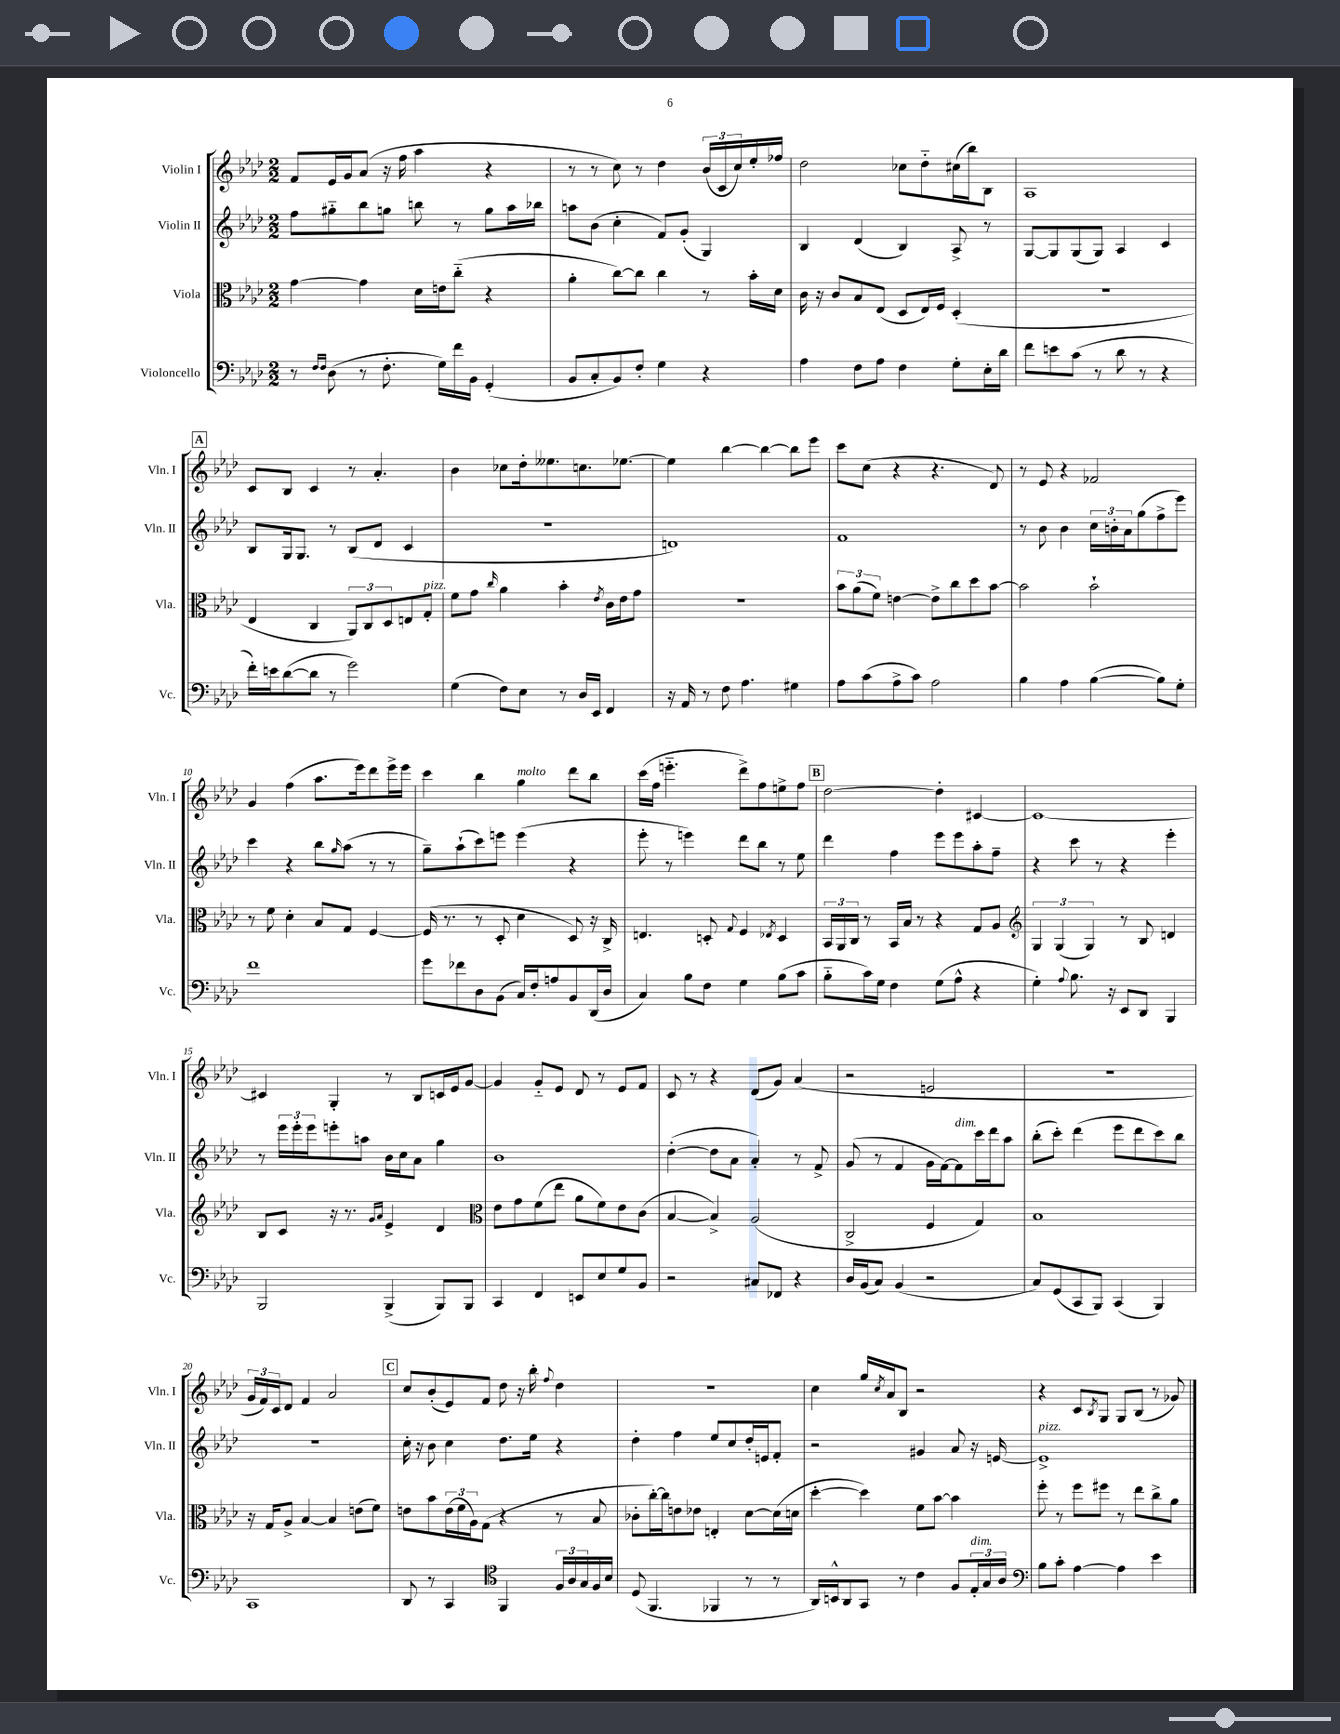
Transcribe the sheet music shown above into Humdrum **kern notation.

**kern	**kern	**kern	**kern
*part4	*part3	*part2	*part1
*staff4	*staff3	*staff2	*staff1
*I"Violoncello	*I"Viola	*I"Violin II	*I"Violin I
*I'Vc.	*I'Vla.	*I'Vln. II	*I'Vln. I
*clefF4	*clefC3	*clefG2	*clefG2
*k[b-e-a-d-]	*k[b-e-a-d-]	*k[b-e-a-d-]	*k[b-e-a-d-]
*M2/2	*M2/2	*M2/2	*M2/2
=1	=1	=1	=1
8r	[4g\	8ff\L	8f/L
16qqF/LL	.	.	.
16qqF/JJ	.	.	.
(8D-\	.	8gg#X\	16e-/L
.	.	.	16g/J
8r	4g\]	8bb-\	(8a-/J
8.F'\	.	8ggn\J	16r
.	.	.	16ff\
.	16d-\LL	8bbn\	4aa-\
16G\LL)	16en\J	.	.
16f\	(8cc\J	8r	.
16BB-\JJ	.	.	.
(4GG'/	4r	8gg\L	4r
.	.	16aa-\L	.
.	.	16bb-X\JJ	.
=2	=2	=2	=2
8BB-/L	4a-'\	8aan\L	8r
8C'/	.	(8b-\J	8r
8BB-/)	[8cc\L)	4cc'\	8cc\)
8F'/J	8cc\J]	.	8r
4G\	4cc\	8f/L)	4dd-\
.	.	(8g'/J	.
4r	8r	4G/)	(24b-/LL
.	.	.	24c/
.	.	.	24cc/)
.	16b-'\LL	.	16ee-'/
.	16d-\JJ	.	16ff-X/JJ
=3	=3	=3	=3
4A-\	16c\	4B-/	2dd-\
.	16r	.	.
.	8c/L	.	.
8F\L	8B-/	(4d-/	.
8A-\J	(8E-/J	.	.
4F\	8D-/L	4B-/)	8cc-X\L
.	16E-/L)	.	8dd-\
.	16F/JJ	.	.
8G'\L	(4D-'/	8A-^/	(16cc#X\L
.	.	.	16bb-\J)
16E-'\L	.	8r	8B-\J
16d-\JJ	.	.	.
=4	=4	=4	=4
8f\L	1r	[8G/L	1A-
8en\	.	8G/]	.
(8c\J	.	(8G/	.
8r	.	8G/J)	.
8d-\	.	4A-/	.
8r	.	.	.
4r	.	4c/	.
!!LO:LB:g=z
!!LO:REH:place=s1:t=A
=5	=5	=5	=5
16f'\LL)	4E-/	8B-/L	8c/L
16en\J	.	.	.
([8d-\	.	16G/k	8B-/J
.	.	8.G/J	.
8d-\J]	4C/	.	4c/
8r	.	8r	.
2g\)	12AA-/L)	(8B-/L	8r
.	12C/	.	.
.	.	8d-/J	4.a-'/
.	12D-/	.	.
.	8En/	4c/	.
!	!LO:TX:a:i:t=pizz.	!	!
.	8G'/J	.	.
=6	=6	=6	=6
(4G\	8f\L	1r	4b-\
.	8g\J	.	.
.	16qqcc/	.	.
8F\L)	4a-\	.	8cc-X\L
8E-\J	.	.	16dd-'\k
.	.	.	8.ee--X\
8r	4b-'\	.	.
16D-/LL	.	.	8.ccn\
16EE-/JJ	.	.	.
.	8qe-/	.	.
4FF/	16c\LL	.	.
.	16e-\J	.	[8.ee-X\J
.	8g\J	.	.
=7	=7	=7	=7
16r	1r	1dn)	4ee-\]
16AA-/	.	.	.
8r	.	.	.
8F\	.	.	[4bb-\
4.A-\	.	.	.
.	.	.	4bb-\_
4G#X\	.	.	8bb-\L]
.	.	.	8eee-\J
=8	=8	=8	=8
8A-\L	12b-\L	1f	8ccc\L
.	(12a-\	.	.
(8c\	.	.	(8cc\J
.	12f\J)	.	.
8A-^\	[4en\	.	4r
8c\J)	.	.	.
2A-\	8e^\L]	.	4.r
.	8cc\	.	.
.	8dd-\	.	.
.	[8b-\J	.	8d-/)
=9	=9	=9	=9
4B-\	2b-\]	8r	8r
.	.	8b-\	8e-/
4A-\	.	4b-\	4r
([4B-\	2b-`\	24cc\LL	2f-X/
.	.	24bn'\	.
.	.	24a-\J	.
.	.	(8gg\	.
8B-\L])	.	8ff^\	.
8G'\J	.	8eee-\J)	.
!!LO:LB:g=z
=10	=10	=10	=10
1f	8r	4ccc\	4g/
.	8f\	.	.
.	4d-'\	4r	(4ff\
.	8B-/L	8bb-\L	8.aa-\L
.	.	16qqgg/	.
.	8G/J	(8aa-\J	.
.	.	.	16eee-\k)
.	[4F/	8r	8ddd-\
.	.	8r	16eee-^\L
.	.	.	16eee-\JJ
=11	=11	=11	=11
8g\L	(16F/]	8gg~\L)	4ccc\
.	8.r	.	.
8f-X\	.	(8aa-`\	.
8D-\	8r	8ccc\)	4bb-\
(8BB-\J	8D-'/	8eeen\J	.
!	!	!	!LO:TX:a:i:t=molto
16C/LL)	4d-\	(4eee\	4gg\
16F'/J	.	.	.
8An/	.	.	.
8BB-/	8D-/)	4r	8ddd-\L
(16DD-/L	16r	.	8bb-\J
16D-/JJ	16C^/	.	.
=12	=12	=12	=12
4C/)	4.En/	8eee-'\	(16ccc\LL
.	.	.	16ff\JJ
.	.	8r	4.eeen\
8B-\L	.	4eeen\)	.
8F\J	8Dn'/	.	.
.	8qqG/	.	.
4G\	4F/	8ddd-\L	8ddd-^\L)
.	.	8bb-\J	8ff\
.	8qE-X/	.	.
(8B-\L	4D/	8r	8een^\
8c\J	.	8ee-\	8ff\J
!!LO:REH:place=s1:t=B
=13	=13	=13	=13
8B-\L	24BB-/LL	4ddd-\	[2dd-\
.	24AA-/	.	.
.	24C/JJ	.	.
16c\L)	8r	.	.
16G\JJ	.	.	.
4F\	16BB-/LL	4ff\	.
.	16B-/JJ	.	.
.	8r	.	.
(8G\L	4r	8eee-\L	4dd-'\]
8A-^^\J	.	8eee-\	.
4r	8G/L	8aa-'\	[4c#X/
.	8A-/J	8ff~\J	.
=14	=14	=14	=14
*	*clefG2	*	*
4G'\)	6G/	4r	1c#_
.	(6G/	.	.
8qqA-/	.	.	.
8.B-\	.	8ccc\	.
.	6G/)	.	.
.	.	8r	.
16r	.	.	.
8EE-/L	8r	4r	.
8DD-/J	8B-/	.	.
4BBB-/	4dn/	4eee-'\	.
!!LO:LB:g=z
=15	=15	=15	=15
2BBB-/	8B-/L	8r	4c#X/]
.	8c/J	24eee-\LL	.
.	.	24eee-'\	.
.	.	24eee-\J	.
.	16r	8eeen'\	4G'/
.	8.r	.	.
.	.	8aan\J	.
.	16qqg/LL	.	.
.	16qqa-/JJ	.	.
(4BBB-^/	4e-^/	16b-\LL	8r
.	.	16cc\J	.
.	.	8a-\J	8B-/L
8BBB-/L)	4d-/	4gg\	16cn/L
.	.	.	16e-/J
8BBB-/J	.	.	[8g/J
=16	=16	=16	=16
*	*clefC3	*	*
4CC/	8e-\L	1b-	4g/]
.	8g\	.	.
4FF/	(8f\	.	8g/L
.	8ee-\J	.	8e-/J
8EEn/L	8a-\L	.	8d-/
8E-/	8f\)	.	8r
8G/	8e-\	.	8e-/L
8BB-/J	(8c\J	.	8f/J
=17	=17	=17	=17
2r	[4B-/	([4dd-'\	8c/
.	.	.	8r
.	4B-^/])	8dd-\L]	4r
.	.	8a-\J	.
8C#X/L	(2A-/	4a-'/)	(8d-/L
8FF-X/J	.	.	8g/J)
4r	.	8r	(4a-/
.	.	8f^/	.
=18	=18	=18	=18
16D-/LL	2C^/	(8g/	2r
(16BB-/J	.	.	.
8C/J)	.	8r	.
(4BB-/	.	4f/	.
2r	4F/	16g\LL	2en/
.	.	[16f\J)	.
!	!	!LO:TX:a:i:t=dim.	!
.	.	8f\]	.
.	4G/)	16ccc\L	.
.	.	16ddd-\J	.
.	.	8aa-\J	.
=19	=19	=19	=19
8C/L)	1B-	(8bb-'\L	1r
(8GG/	.	8ccc'\J)	.
8CC/	.	(4ddd-\	.
8BBB-/J)	.	.	.
(4CC/	.	8eee-\L	.
.	.	8ddd-\	.
4BBB-/)	.	8ccc\)	.
.	.	8bb-\J	.
!!LO:LB:g=z
=20	=20	=20	=20
1CC	16r	1r	24g/LL
.	.	.	24f/)
.	16G/KL	.	.
.	.	.	24c/J
.	8A-^/J	.	8d-/J
.	[4B-/	.	4f/
.	4B-/]	.	2a-/
.	(8en\L	.	.
.	8f\J)	.	.
!!LO:REH:place=s1:t=C
=21	=21	=21	=21
8DD-/	8en\L	16cc'\	8cc/L
.	.	16r	.
8r	8b-\	8b-\	(8b-'/
4CC/	(24e\L	4cc\	8e-/)
.	24f\	.	.
.	24A-\J)	.	.
.	(8G\J	.	8f/J
*clefC4	*	*	*
4FF/	4r	8.dd-\L	8dd-\
.	.	.	16r
.	.	16ee-\Jk	16bb-'\
.	.	.	8qqff/
24F/LL	8r	4r	4dd-\
24A-/	.	.	.
24G/	.	.	.
16F/	8B-/	.	.
16B-/JJ	.	.	.
=22	=22	=22	=22
(8D-/	8c-X'\L	4dd-'\	1r
4.FF/	[16cc'\L)	.	.
.	16cc\J]	.	.
.	8en\	4ff\	.
.	8e-X\J	.	.
4FF-X/	4En'/	8ee-/L	.
.	.	8cc/	.
8r	[8d-\L	16dd-'/L	.
.	.	16en/J	.
8r	(16d-\L]	8f'/J	.
.	16dn\JJ	.	.
=23	=23	=23	=23
16AA-/LL)	[4dd-'\	2r	4cc\
16BBn^^/J	.	.	.
8AA-/	.	.	.
8GG/J	4dd-\])	.	16gg/LL
.	.	.	8qcc/
.	.	.	16a-/J
8r	.	.	8B-/J
4c\	8f\L	4g#X/	2r
.	[8b-\J	.	.
8F/L	4b-\]	8a-/	.
!LO:TX:a:i:t=dim.	!	!	!
24E-'/L	.	16r	.
24G/	.	.	.
.	.	[16en/	.
24A-/JJ	.	.	.
=24	=24	=24	=24
*clefF4	*	*	*
!	!	!LO:TX:a:i:t=pizz.	!
8B-\L	8ff'\	1e^]	4r
8c'\J	8r	.	.
[4A-\	8ff\L	.	8c/L
.	.	.	8qB-/
.	8ff#X\J	.	8G/J
4A-\]	8r	.	8G/L
.	8ee-\L	.	(8B-/J
4e-\	8cc^\	.	8r
.	8a-\J	.	8g-X/)
==	==	==	==
*-	*-	*-	*-
